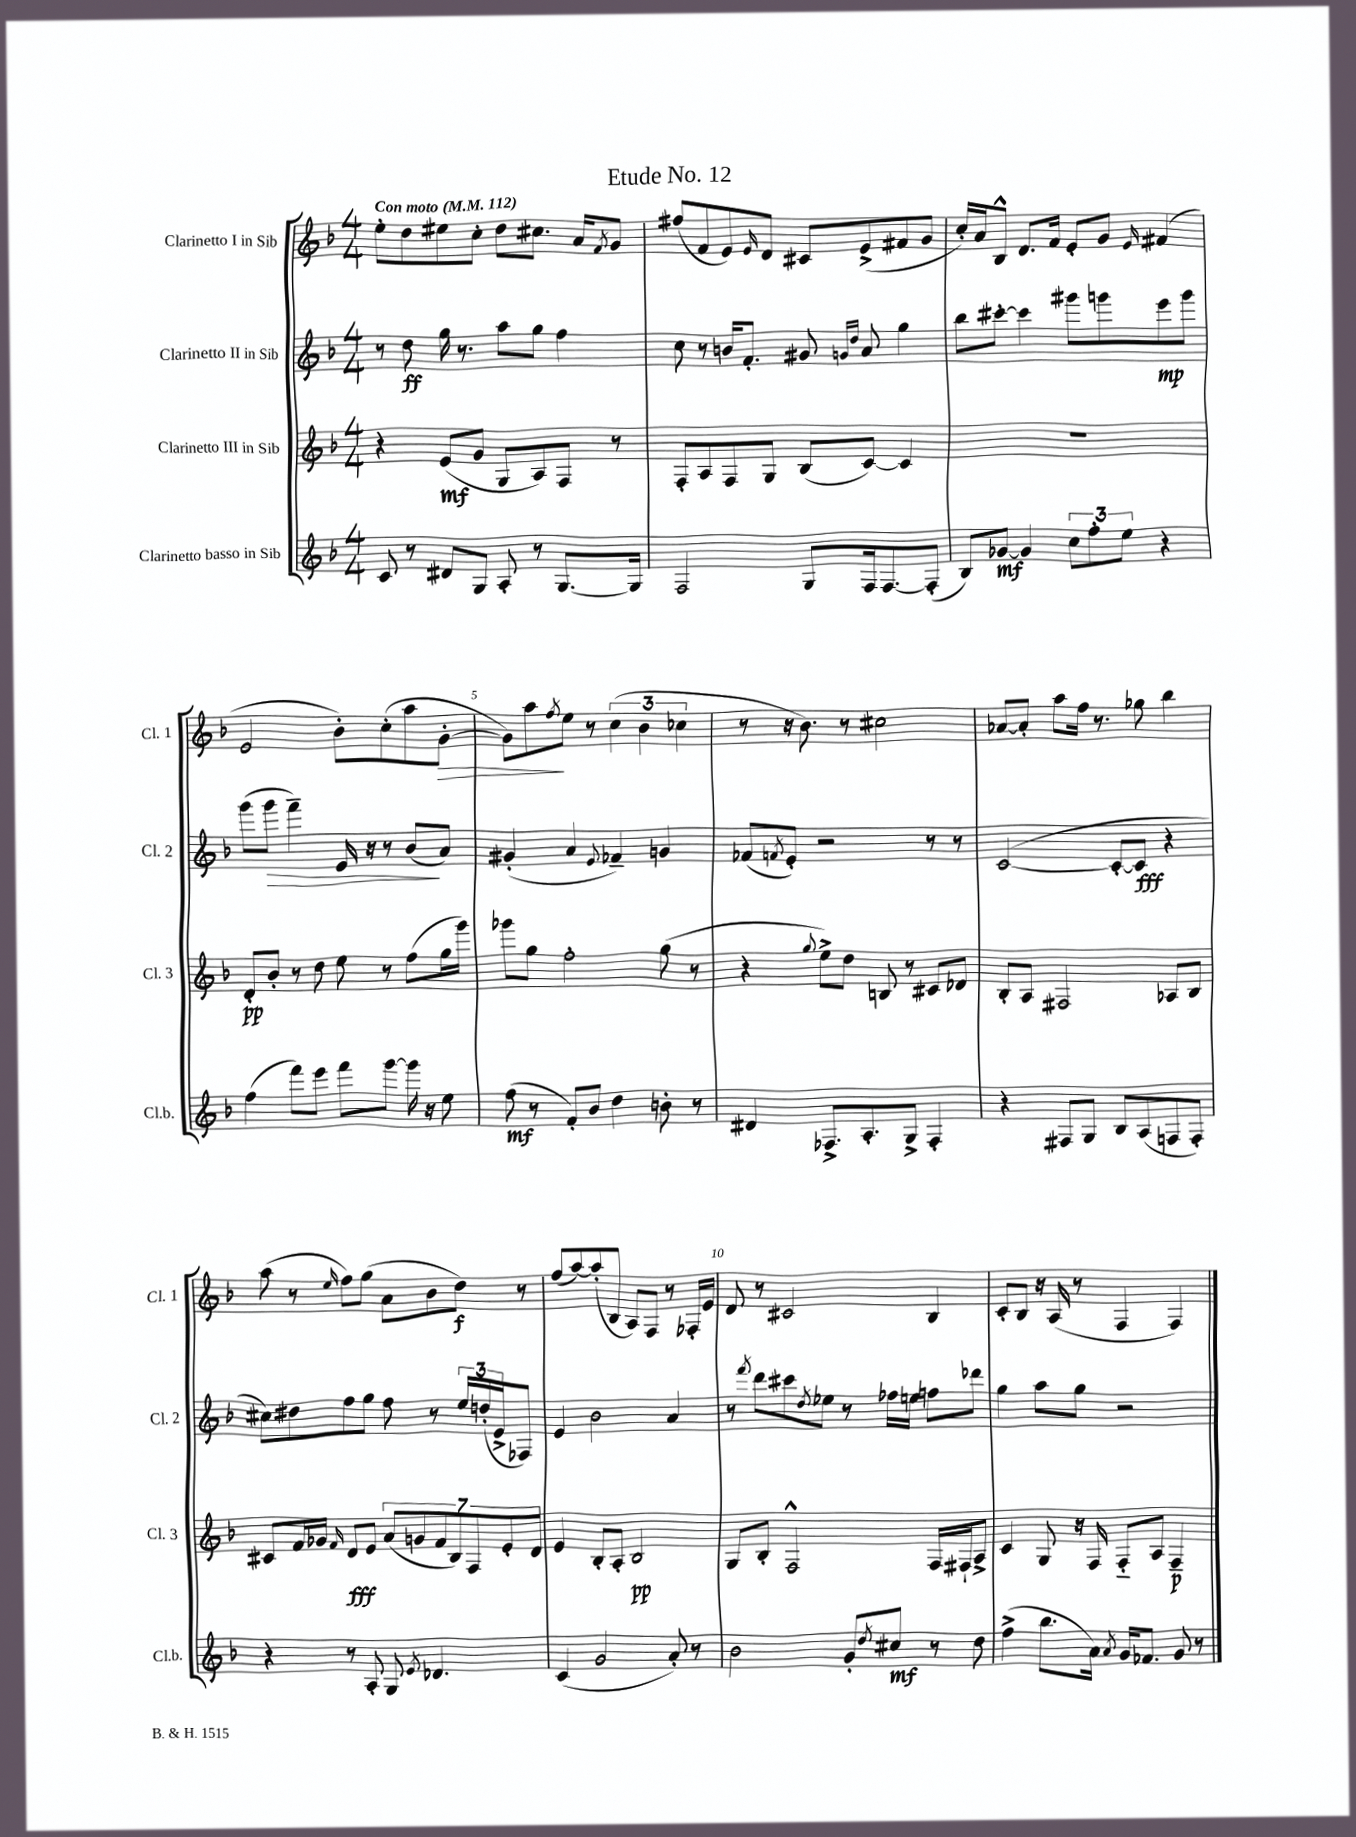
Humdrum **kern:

**kern	**kern	**kern	**kern
*staff4	*staff3	*staff2	*staff1
*clefG2	*clefG2	*clefG2	*clefG2
*k[b-]	*k[b-]	*k[b-]	*k[b-]
*M4/4	*M4/4	*M4/4	*M4/4
*MM112	*MM112	*MM112	*MM112
8c	4r	8r	8ee'
8r	.	8dd	8dd
8d#	(8e	16gg	8ee#
.	.	8.r	.
8G	8g	.	8cc'
8A'	8G	8aa	8dd
8r	8A)	8gg	8.cc#
[8.G	8F	4ff	.
.	.	.	16a
.	.	.	8qf
.	8r	.	8g
16G]	.	.	.
=	=	=	=
2F	8F'	8cc	(8ff#
.	8A	8r	8f
.	8F	16b	8e)
.	.	8.f'	.
.	.	.	16qqe
.	8G	.	8d
8G	(8B-	8g#	8c#
.	.	16qqg	.
.	.	16qqdd	.
16F	[8c)	8a	(8e^
[8.F	.	.	.
.	4c]	4gg	8f#
(8F']	.	.	8g
=	=	=	=
8B-)	1r	8bb-	16cc')
.	.	.	16a
[8g-	.	[8ccc#'	8B-^^
4g-]	.	4ccc#]	8.d
.	.	.	16f
12cc	.	8ggg#	8e'
12ff'	.	.	.
.	.	8ggg	8g
12ee	.	.	.
.	.	.	16qqe
4r	.	8eee	(4f#
.	.	8ggg	.
=	=	=	=
(4ff	8d'	(8ggg	2e
.	8b-'	8ggg	.
8fff)	8r	4fff~)	.
8eee	8dd	.	.
8fff	8ee	16e	8b-')
.	.	16r	.
[8ggg	8r	8r	(8cc'
16ggg]	(8ff	(8b-	8aa
16r	.	.	.
8ee	16gg	8a)	[8g'
.	16ggg)	.	.
=	=	=	=
(8ff	8ggg-	(4g#'	8g])
8r	8gg	.	8aa
.	.	.	8qff
8f')	2ff'	4a	8ee
8b-	.	.	8r
.	.	8qqe	.
4dd	.	4f-~)	(6cc
.	.	.	6b-
8b'	(8gg	4g	.
.	.	.	6cc-
8r	8r	.	.
=	=	=	=
4d#	4r	(8f-	8r
.	.	8qf	.
.	.	8e')	16r
.	.	.	8.b-)
.	8qqgg	.	.
8.F-^	8ee^)	2r	.
.	8dd	.	8r
8.A'	.	.	.
.	8B	.	2cc#
8G^	8r	.	.
4F-'	8c#	8r	.
.	8d-	8r	.
=	=	=	=
4r	8B-'	([2c	[8a-
.	8A	.	8a-']
8F#	2F#	.	8aa
8G	.	.	16ff
.	.	.	8.r
8B-	.	8c'_	.
(8A	.	8c]	8gg-
8F	8A-	4r	4bb-
8F')	8B-	.	.
=	=	=	=
4r	8c#	8cc#)	(8aa
.	16f	8dd#	8r
.	16g-	.	.
.	16qqf	.	16qqee
8r	8d	8ff	8ff)
8A'	8e	8gg	(8gg
8G	(14a	8ff	8a
.	14g	.	.
8qe	.	.	.
4.d-	.	8r	8b-
.	14f	.	.
.	14B-)	.	.
.	.	24ee	8dd)
.	14F	.	.
.	.	(24dd'	.
.	.	24e^	.
.	14e'	.	.
.	.	8F-)	8r
.	14d	.	.
=	=	=	=
(4c	4e	4e	(8ff
.	.	.	[8aa)
2g	8B-'	2b-	(8aa']
.	8A'	.	8B-
.	2B-	.	8A)
.	.	.	8F
8a')	.	4a	8r
8r	.	.	16F-'
.	.	.	16e
=	=	=	=
2b-	8G	8r	8d
.	.	8qfff	.
.	8B-'	8ddd	8r
.	2F^^	8ccc#	2c#
.	.	8qdd	.
.	.	8ee-	.
8g'	.	8r	.
8qdd	.	.	.
8cc#	.	16ff-	.
.	.	16ee	.
8r	16F	8ff	4B-
.	16F#`	.	.
8dd	8A^	8ddd-	.
=	=	=	=
(4ff^	4c	4gg	8c'
.	.	.	8B-
8.bb-	8G	8aa	16r
.	.	.	(16A
.	16r	8gg	8r
16a)	16F	.	.
8qa	.	.	.
16g	8F'~	2r	4F
8.f-	.	.	.
.	8A	.	.
8g	4F~	.	4F)
8r	.	.	.
==	==	==	==
*-	*-	*-	*-
